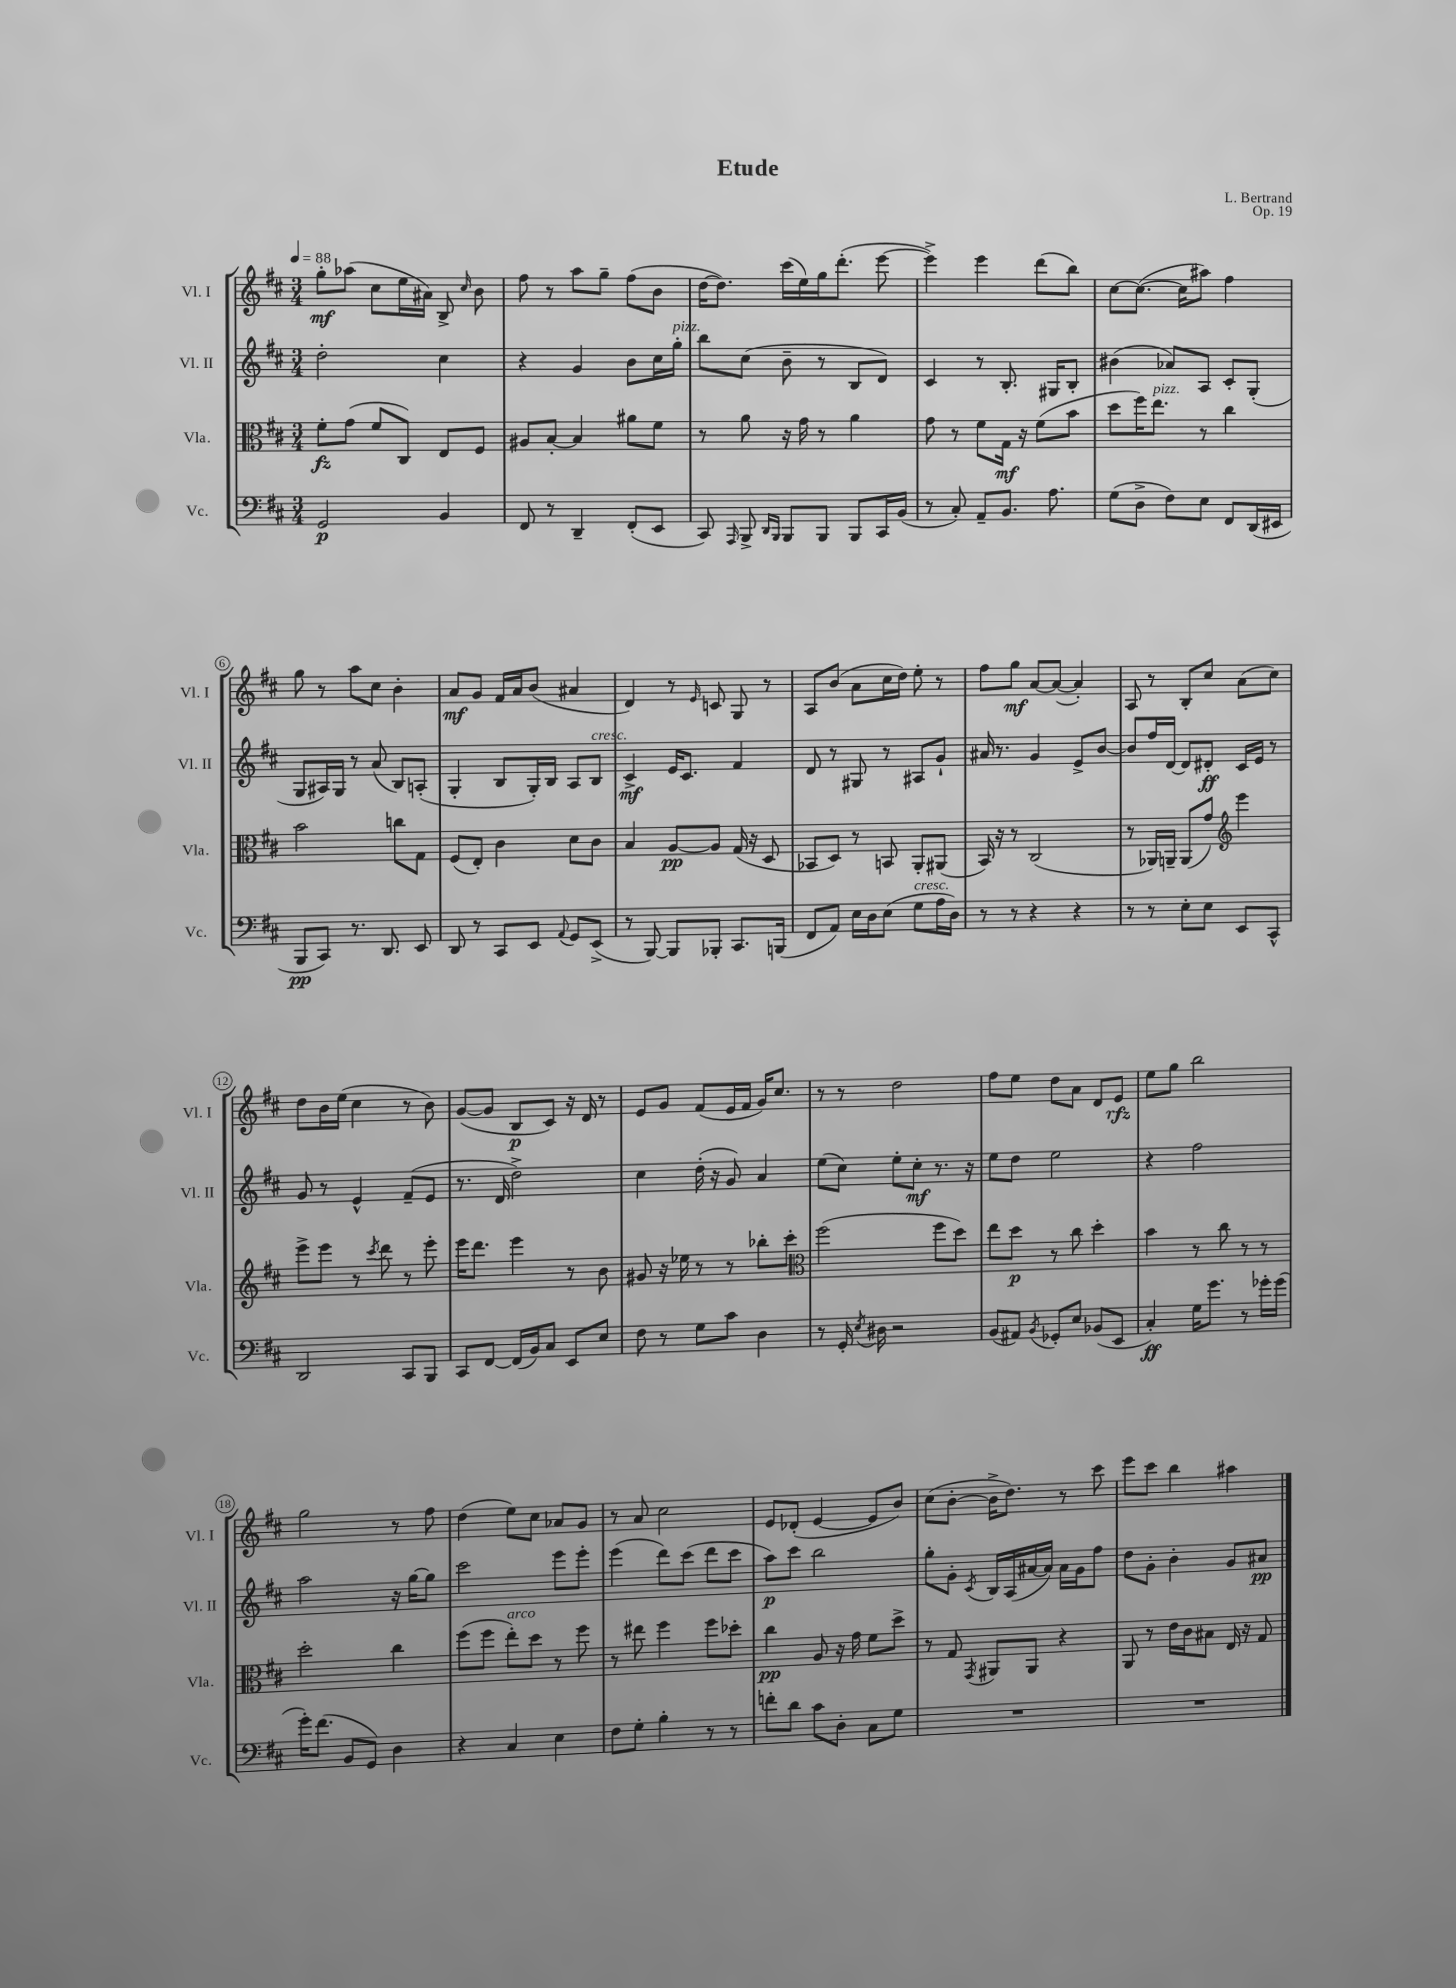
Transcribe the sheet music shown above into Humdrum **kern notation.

**kern	**kern	**kern	**kern
*staff4	*staff3	*staff2	*staff1
*clefF4	*clefC3	*clefG2	*clefG2
*k[f#c#]	*k[f#c#]	*k[f#c#]	*k[f#c#]
*M3/4	*M3/4	*M3/4	*M3/4
*MM88	*MM88	*MM88	*MM88
2GG	8f#'	2dd'	8gg'
.	(8g	.	(8aa-
.	8f#	.	8cc#
.	8C#)	.	16ee
.	.	.	16a#)
4BB	8E	4cc#	8B^
.	.	.	16qqcc#
.	8F#	.	8b
=	=	=	=
8FF#	8A#	4r	8ff#
8r	[8B'	.	8r
4DD~	4B]	4g	8aa
.	.	.	8gg~
(8FF#'	8a#	8b	(8ff#
8EE	8f#	16cc#	8b
.	.	16gg'	.
=	=	=	=
8CC#)	8r	8bb	[16dd
.	.	.	8.dd])
16qqAAA	.	.	.
8BBB^	8a	(8cc#	.
16qqDD	.	.	.
16qqBBB	.	.	.
8BBB	16r	8b~	(16ccc#
.	16g	.	16ee)
8BBB	8r	8r	16gg
.	.	.	(8.ddd'
8BBB	4a	8B	.
16CC#	.	8d)	[8eee
(16BB	.	.	.
=	=	=	=
8r	8g	4c#	4eee^])
8C#')	8r	.	.
8AA~	8f#	8r	4eee
8.BB	16G	8.B'	.
.	16r	.	.
.	(8f#	.	(8ddd
8.A	.	16G#	.
.	8b	8B'	8bb)
=	=	=	=
(8G	8dd	(4b#	[8cc#
8D^	16ff#)	.	(8.cc#_
.	8.ee	.	.
8F#)	.	8a-)	.
.	.	.	16cc#]
8E	8r	8A	8aa#)
8FF#	4cc#	8c#'	4ff#
(16DD	.	(8G'	.
16EE#	.	.	.
=	=	=	=
8BBB	2b	8G	8gg
8CC#)	.	16A#)	8r
.	.	16G	.
8.r	.	8r	8aa
.	.	(8a	8cc#
8.DD	.	.	.
.	8cc	8B)	4b'
8EE	8G	(8A'	.
=	=	=	=
8DD	(8F#	4G'	8a
8r	8E')	.	8g
8CC#	4c#	8B	16f#
.	.	.	16a
8EE	.	16G')	(8b
.	.	16B	.
8qqAA	.	.	.
8GG	8d	8A	4a#
(8EE^	8c#	8B	.
=	=	=	=
8r	4B	4c#^	4d)
[8BBB)	.	.	.
8BBB]	[8A	16e	8r
.	.	8.c#	.
.	.	.	16qqe
8BBB-'	8A]	.	8c
8.CC#	(16G	4f#	8G
.	16r	.	.
.	8D	.	8r
(16BBB	.	.	.
=	=	=	=
8FF#	8BB-	8d	8A
8AA)	8D)	8r	(8b
16E	8r	8G#	8a
16D	.	.	.
(8E	8BB	8r	16cc#
.	.	.	16dd)
8G	8AA'	8A#	8ee'
16A	(8AA#	8g`	8r
16D)	.	.	.
=	=	=	=
8r	16BB)	16a#	8ff#
.	16r	8.r	.
8r	8r	.	8gg
4r	(2C#	4g	[8a
.	.	.	(8a_
4r	.	8e^	4a'])
.	.	[8b	.
=	=	=	=
8r	8r	8b]	8A
8r	16AA-)	16ff#	8r
.	16AA~	[16d	.
8E'	(8AA	8d]	8B'
8E	8g)	8d#'	8cc#
*	*clefG2	*	*
8EE	4eee	16c#	(8a
.	.	16e	.
8CC#^^	.	8r	8cc#)
=	=	=	=
2DD	8eee^	8g	8dd
.	8eee	8r	16b
.	.	.	(16ee
.	8r	4e^^	4cc#
.	8qccc#	.	.
.	8ddd	.	.
8CC#	8r	(8f#~	8r
8BBB	8eee'	8e	8b)
=	=	=	=
8CC#	16eee	8.r	([8g
.	8.ddd	.	.
[8FF#	.	.	8g]
.	.	16d	.
(16FF#]	4eee	2dd^)	8B
16BB)	.	.	.
8C#	.	.	8c#)
8EE	8r	.	16r
.	.	.	16d
8E	8b	.	8r
=	=	=	=
8F#	8g#	4cc#	8e
8r	16r	.	8g
.	16ee-	.	.
8G	8r	(16dd'	(8f#
.	.	16r	.
8c#	8r	8g)	16e
.	.	.	16f#
4D	8bb-'	4a	16g)
.	.	.	8.cc#
.	8ccc#'	.	.
=	=	=	=
*	*clefC3	*	*
8r	(2ff#	(8ee	8r
16GG'	.	8cc#)	8r
8qE	.	.	.
16D#	.	.	.
2r	.	8ee'	2dd
.	.	8cc#'	.
.	8ff#	8.r	.
.	8dd)	.	.
.	.	16r	.
=	=	=	=
(8BB	8ee	8ee	8ff#
8AA#)	8dd	8dd	8ee
8qBB	.	.	.
8GG-'	8r	2ee	8dd
8E	8cc#	.	8a
(8BB-	4dd'	.	8d
8EE	.	.	8e
=	=	=	=
4C#')	4b	4r	8ee
.	.	.	8gg
16G	8r	2ff#	2bb
8.g	.	.	.
.	8cc#	.	.
8r	8r	.	.
16g-'	8r	.	.
(16g-	.	.	.
=	=	=	=
16g')	2dd'	2aa	2gg
(8.f#	.	.	.
8BB	.	.	.
8GG)	.	.	.
4D	4cc#	16r	8r
.	.	[16gg	.
.	.	8gg]	8ff#
=	=	=	=
4r	(8ff#	2ccc#	(4dd
.	8ff#	.	.
4C#	8ee')	.	8ee)
.	8dd	.	8cc#
4E	8r	8eee	8a-
.	8ff#	8eee'	8g
=	=	=	=
8F#	8r	(4eee	8r
8G'	8ee#	.	8a
4B'	4ff#	8ddd)	2cc#
.	.	(8ccc#	.
8r	8ff#	8ddd	.
8r	8dd-'	8ccc#	.
=	=	=	=
8f'	4cc#	8aa)	8e
8d	.	8ccc#	(8d-'
8c#	8A	2bb	[4e
8D'	16r	.	.
.	16g	.	.
8C#	8f#	.	8e]
8G	8dd^	.	8b)
=	=	=	=
2.r	8r	8gg'	(8cc#
.	8G	8g'	[8b'
.	8qGG	8qc#	.
.	8AA#	16B	16b^]
.	.	(16A	8.dd)
.	8AA#	[16a#	.
.	.	16a#])	.
.	4r	16a#	8r
.	.	16g	.
.	.	8ff#	8ccc#
=	=	=	=
2.r	8AA	8dd	8eee
.	8r	8g'	8ccc#
.	16e	4b'	4bb
.	16c#	.	.
.	8B#	.	.
.	16E	8g	4aa#
.	16r	.	.
.	8G	8a#	.
==	==	==	==
*-	*-	*-	*-
